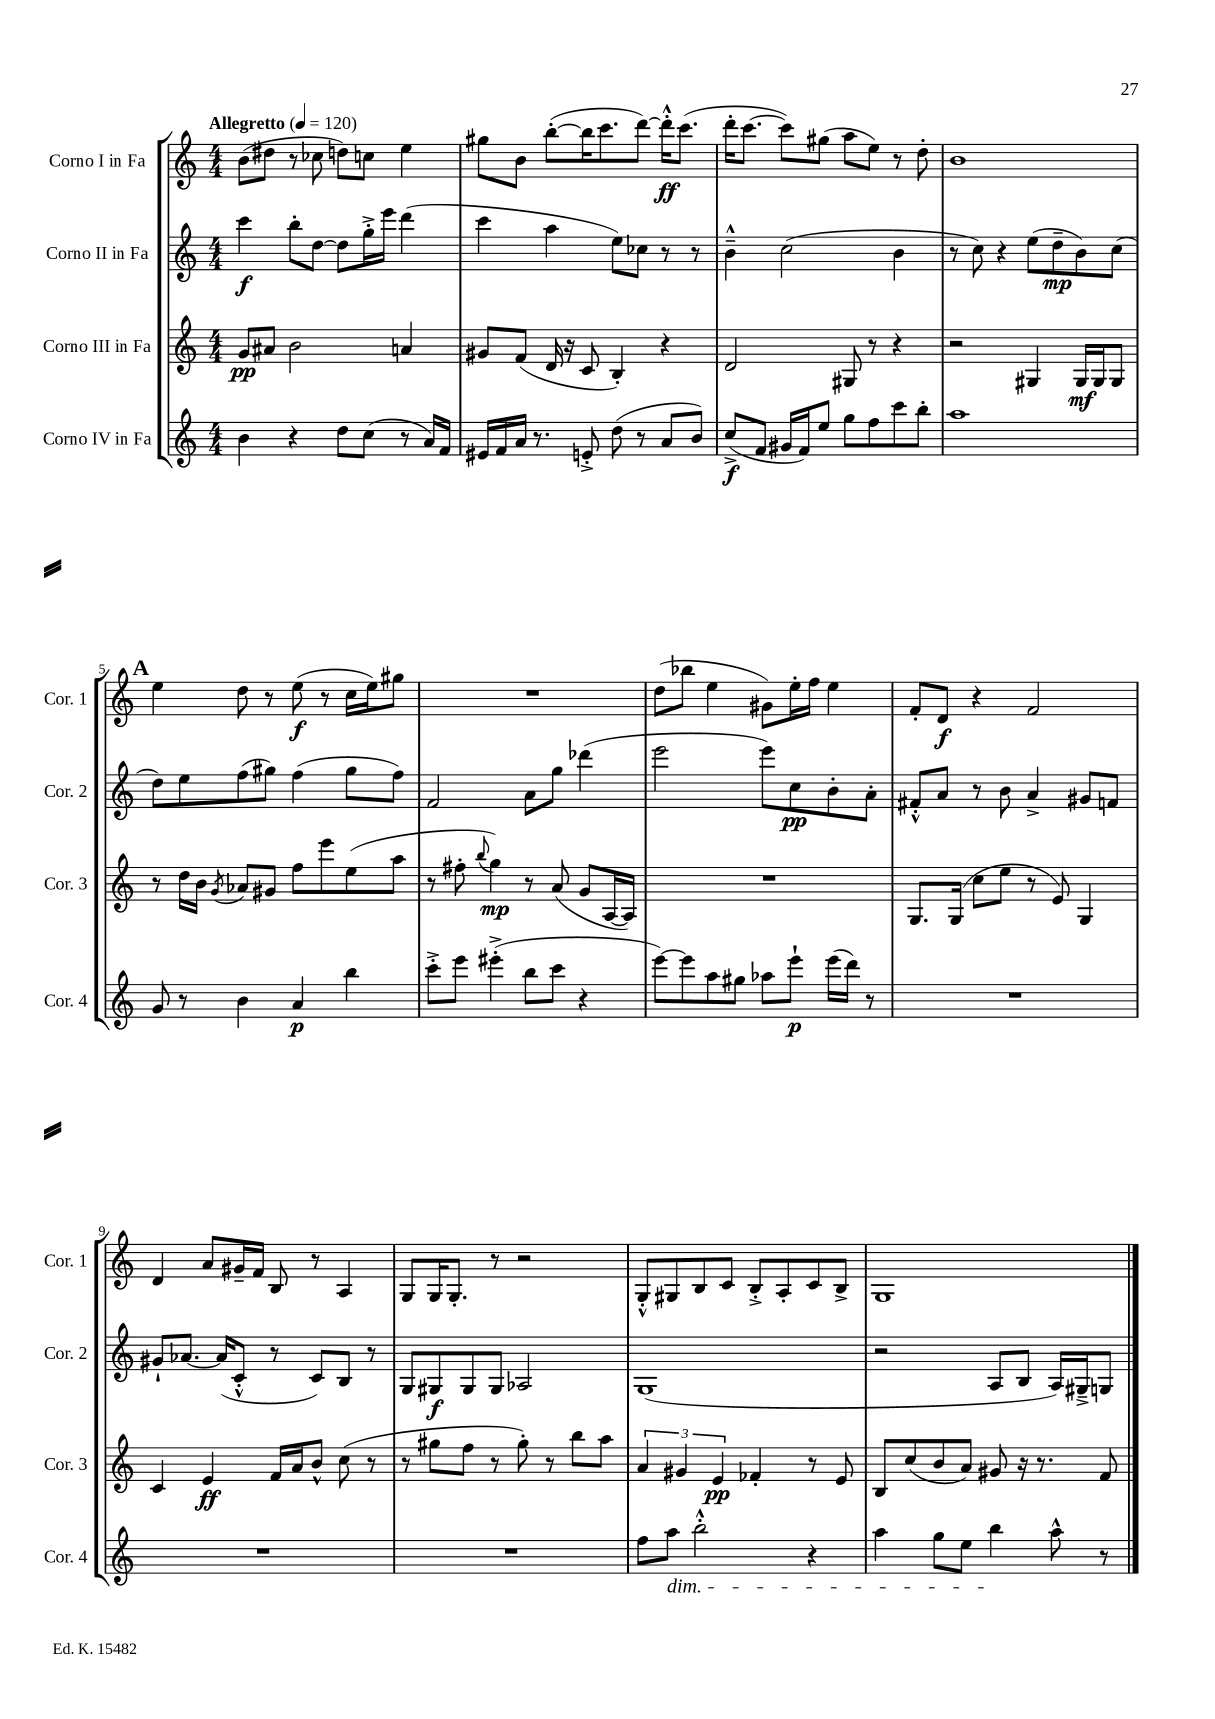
<<
\new StaffGroup <<
\new Staff = "s0" \with { instrumentName = "Corno I in Fa" shortInstrumentName = "Cor. 1" } {
    \clef treble \key c \major \numericTimeSignature \time 4/4 \tempo "Allegretto" 4 = 120
    b'8( dis''8 r8 ces''8 d''8) c''8 e''4 |
    gis''8 b'8 b''8~-.( b''16 c'''8. d'''8~) d'''16-.-^\ff c'''8.( |
    d'''16-. c'''8.~ c'''8) gis''8( a''8 e''8) r8 d''8-. |
    b'1 |
    \mark \markup { \bold "A" } e''4 d''8 r8 e''8\f( r8 c''16 e''16) gis''8 |
    R1 |
    d''8( bes''8 e''4 gis'8) e''16-. f''16 e''4 |
    f'8-. d'8\f r4 f'2 |
    d'4 a'8 gis'16-- f'16 b8 r8 a4 |
    g8 g16 g8.-. r8 r2 |
    g8-.-^ gis8 b8 c'8 b8-.-> a8-. c'8 b8-> |
    g1 \bar "|." |
}
\new Staff = "s1" \with { instrumentName = "Corno II in Fa" shortInstrumentName = "Cor. 2" } {
    \clef treble \key c \major \numericTimeSignature \time 4/4
    c'''4\f b''8-. d''8~ d''8 g''16-.-> e'''16 d'''4( |
    c'''4 a''4 e''8) ces''8 r8 r8 |
    b'4---^ c''2( b'4 |
    r8 c''8) r4 e''8( d''8--\mp b'8) c''8( |
    \mark \markup { \bold "A" } d''8) e''8 f''8( gis''8) f''4( gis''8 f''8) |
    f'2 a'8 g''8 des'''4( |
    e'''2 e'''8) c''8\pp b'8-. a'8-. |
    fis'8-.-^ a'8 r8 b'8 a'4-> gis'8 f'8 |
    gis'8-! aes'8.~ aes'16( c'8-.-^ r8 c'8) b8 r8 |
    g8 gis8\f gis8 gis8 aes2 |
    g1( |
    r2 a8 b8 a16) gis16---> g8 \bar "|." |
}
\new Staff = "s2" \with { instrumentName = "Corno III in Fa" shortInstrumentName = "Cor. 3" } {
    \clef treble \key c \major \numericTimeSignature \time 4/4
    g'8\pp ais'8 b'2 a'4 |
    gis'8 f'8( d'16 r16 c'8 b4-.) r4 |
    d'2 gis8 r8 r4 |
    r2 gis4 gis16\mf gis16 gis8 |
    \mark \markup { \bold "A" } r8 d''16 b'16 \acciaccatura { g'8 } aes'8 gis'8 f''8 e'''8 e''8( a''8 |
    r8 fis''8-. \appoggiatura { b''8 } g''4\mp) r8 a'8( g'8 a16~ a16) |
    R1 |
    g8. g16( c''8 e''8 r8 e'8) g4 |
    c'4 e'4\ff f'16 a'16 b'8-^ c''8( r8 |
    r8 gis''8 f''8 r8 gis''8-.) r8 b''8 a''8 |
    \tuplet 3/2 { a'4 gis'4 e'4\pp } fes'4-. r8 e'8 |
    b8 c''8( b'8 a'8) gis'8 r16 r8. f'8 \bar "|." |
}
\new Staff = "s3" \with { instrumentName = "Corno IV in Fa" shortInstrumentName = "Cor. 4" } {
    \clef treble \key c \major \numericTimeSignature \time 4/4
    b'4 r4 d''8 c''8( r8 a'16) f'16 |
    eis'16 f'16 a'16 r8. e'8-.-> d''8( r8 a'8 b'8) |
    c''8->\f( f'8 gis'16 f'16) e''8 g''8 f''8 c'''8 b''8-. |
    a''1 |
    \mark \markup { \bold "A" } g'8 r8 b'4 a'4\p b''4 |
    c'''8-.-> e'''8 eis'''4-.->( b''8 c'''8 r4 |
    e'''8~) e'''8 a''8 gis''8 aes''8 e'''8-!\p e'''16( d'''16) r8 |
    R1 |
    R1 |
    R1 |
    f''8 a''8\dim b''2-.-^ r4 |
    a''4 g''8 e''8 b''4\! a''8-^ r8 \bar "|." |
}
>>
>>
